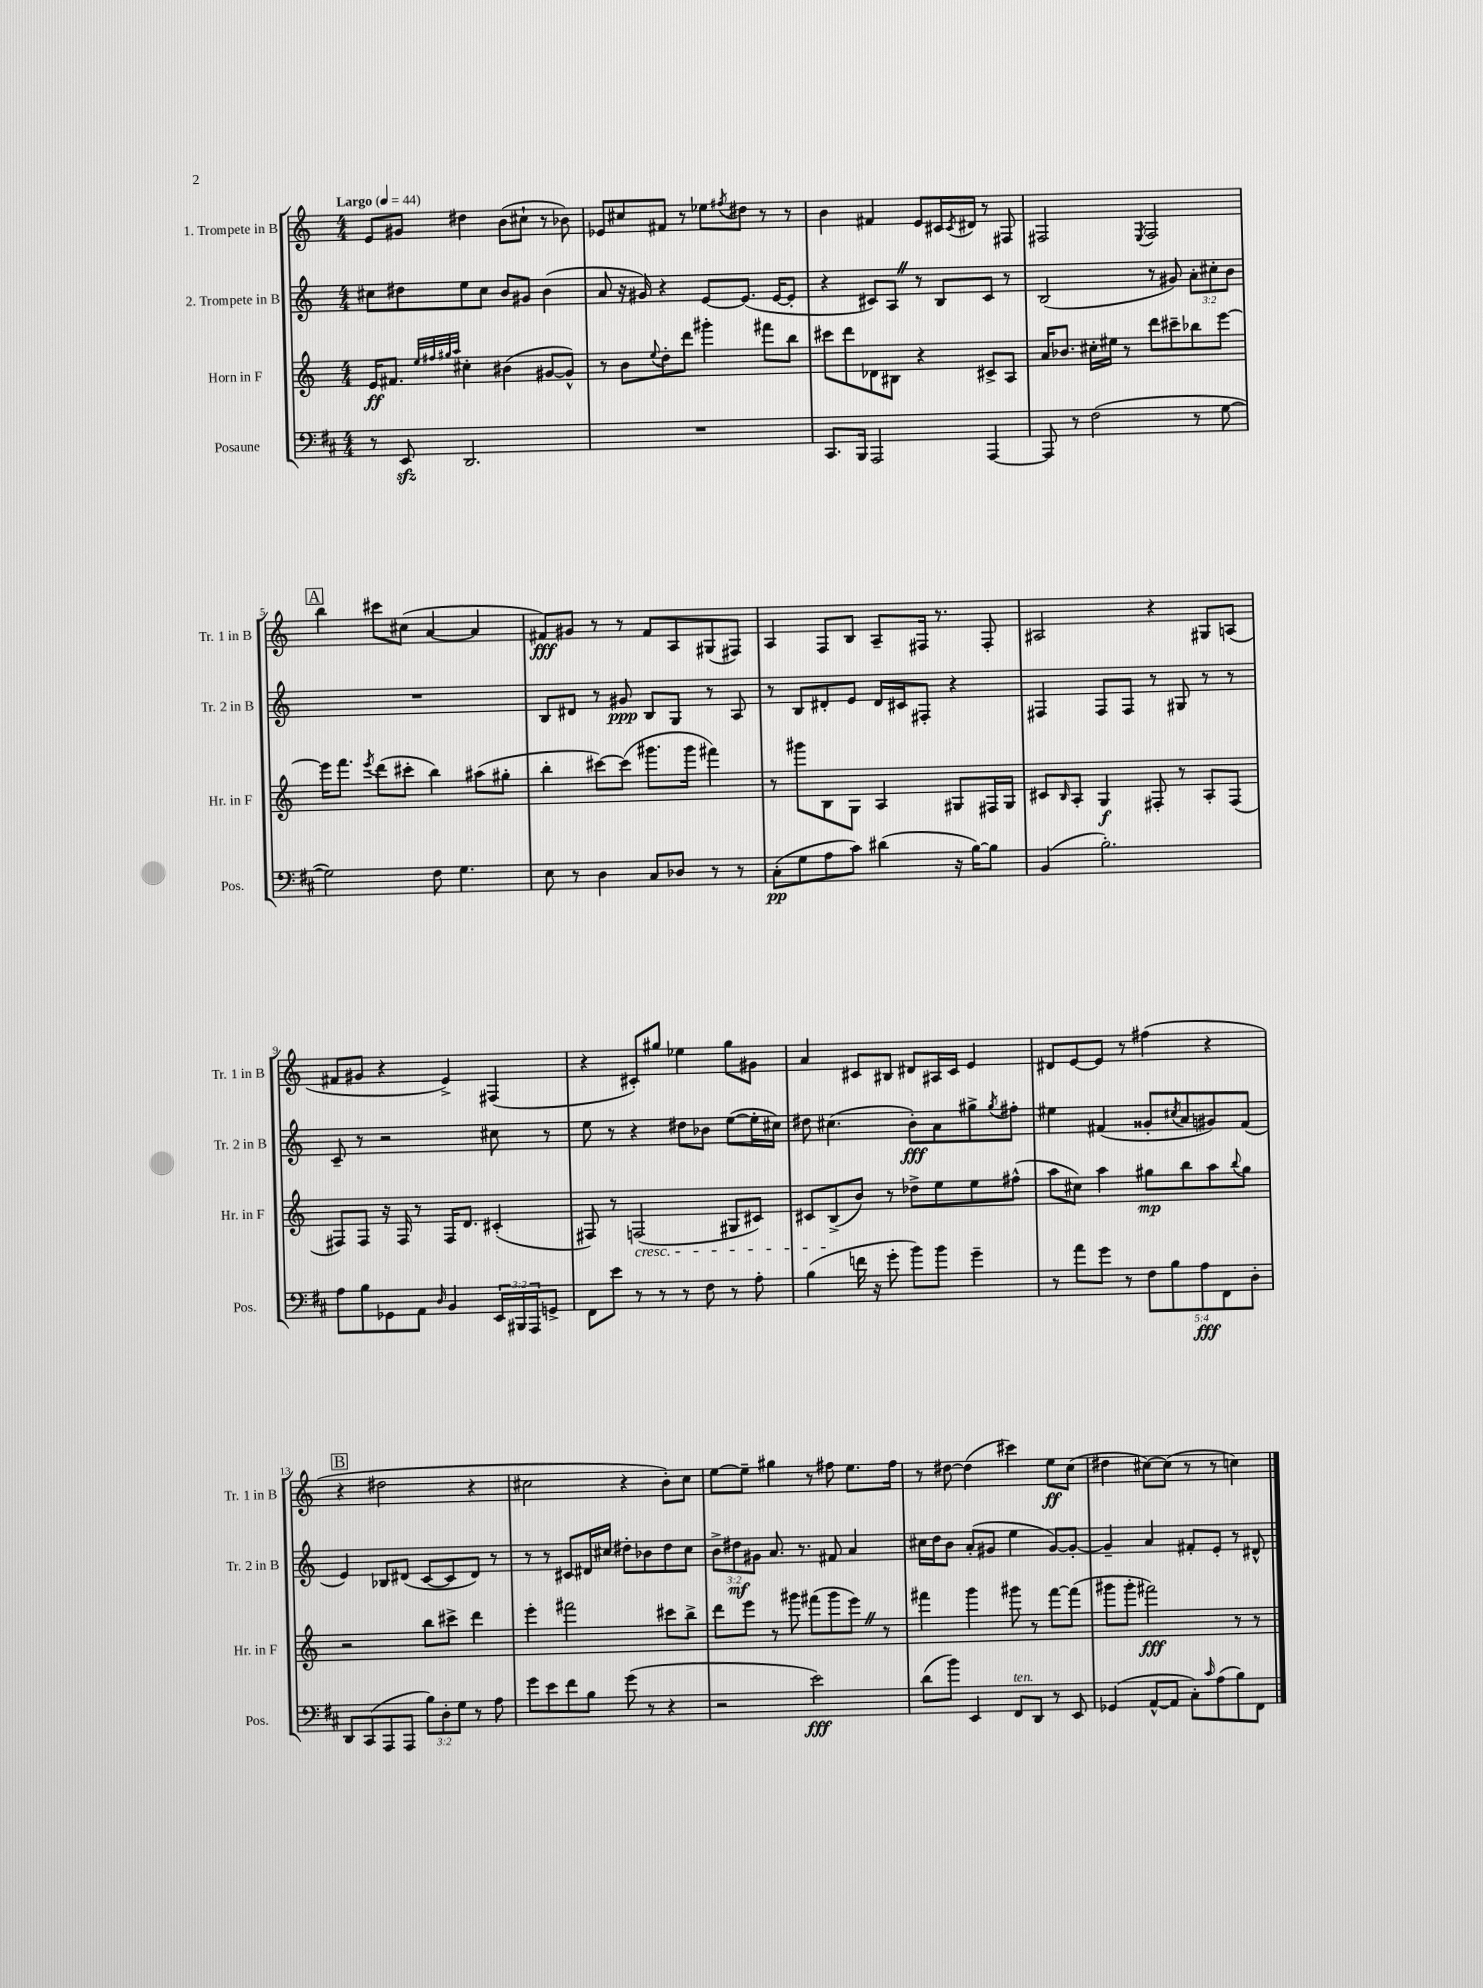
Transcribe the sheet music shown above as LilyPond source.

<<
\new StaffGroup <<
\new Staff = "s0" \with { instrumentName = "1. Trompete in B" shortInstrumentName = "Tr. 1 in B" } {
    \clef treble \key c \major \numericTimeSignature \time 4/4 \tempo "Largo" 4 = 44
    e'8 gis'8 dis''4 b'8( cis''8-! r8 bes'8) |
    ees'8 cis''8 fis'8 r8 ees''8 \acciaccatura { fis''8 } dis''8 r8 r8 |
    b'4 fis'4 e'8 cis'16 \acciaccatura { cis'8 } dis'16 r8 fis8 |
    fis2 \acciaccatura { e8 } fis2 |
    \mark \markup { \box "A" } b''4 cis'''8 cis''8( a'4~ a'4 |
    fis'8\fff) gis'8 r8 r8 fis'8 a8 gis8( fis8) |
    a4 f8 b8 a8-- fis16 r8. fis8-. |
    ais2 r4 gis8 a8( |
    fis'8 gis'8 r4 e'4->) fis4( |
    r4 cis'8-.) gis''8 ees''4 gis''8 gis'8 |
    a'4 cis'8 bis8 dis'8 ais16 cis'16 e'4 |
    dis'8 e'8~ e'8 r8 fis''4( r4 |
    \mark \markup { \box "B" } r4 dis''2 r4 |
    cis''2 r4 b'8-.) cis''8 |
    e''8~ e''8-- gis''4 r8 fis''8 e''8. fis''16 |
    r8 dis''8~ dis''4( cis'''4) e''8\ff c''8( |
    dis''4 cis''8~) cis''8( r8 r8 c''4) \bar "|." |
}
\new Staff = "s1" \with { instrumentName = "2. Trompete in B" shortInstrumentName = "Tr. 2 in B" } {
    \clef treble \key c \major \numericTimeSignature \time 4/4 \override Staff.TupletNumber.text = #tuplet-number::calc-fraction-text
    cis''8 dis''8 e''8 cis''8 b'8 gis'8 b'4( |
    a'8 r16 gis'16) r4 e'8~ e'8.( e'16~ e'8-. |
    r4 cis'8) a8 \once \override BreathingSign.text = \markup { \musicglyph "scripts.caesura.straight" } \breathe r8 b8 cis'8 r8 |
    b2( r8 gis'8) \tuplet 3/2 { a'8-. cis''8-. b'8 } |
    \mark \markup { \box "A" } R1 |
    b8 dis'8 r8 gis'8\ppp b8 g8 r8 a8 |
    r8 b8 dis'8-. e'8 dis'16 cis'16 fis8-. r4 |
    fis4 fis8 fis8 r8 gis8 r8 r8 |
    c'8-- r8 r2 cis''8 r8 |
    e''8 r8 r4 dis''8 bes'8 e''8~( e''16-. cis''16) |
    dis''8 cis''4.( b'8-.\fff) a'8 gis''8-> \acciaccatura { gis''8 } fis''8-. |
    eis''4 fis'4( gisis'8-. \acciaccatura { cis''8 } a'8 gis'8) fis'8( |
    \mark \markup { \box "B" } e'4) bes8 dis'8( c'8~ c'8 dis'8) r8 |
    r8 r8 cis'8 dis'16 cis''16 dis''8-. bes'8 dis''8 cis''8 |
    \tuplet 3/2 { b'8-> dis''8\mf gis'8 } a'8. r8. fis'8 a'4 |
    cis''16 d''16 b'8 a'8-.( gis'8 e''4 gis'8~) gis'8~-. |
    gis'4-- a'4 fis'8-. e'8-. r8 dis'8-^ \bar "|." |
}
\new Staff = "s2" \with { instrumentName = "Horn in F" shortInstrumentName = "Hr. in F" } {
    \clef treble \key c \major \numericTimeSignature \time 4/4
    e'16\ff fis'8. \grace { e''32 fis''32 gis''32 a''32 } cis''4-. bis'4( gis'8~ gis'8-^) |
    r8 b'8 \appoggiatura { e''8 } d''8-. d'''8 gis'''4-. fis'''8 b''8 |
    cis'''8 d'''8 des'8 bis8 r4 cis'8-> a8 |
    a'16 bes'8. cis''16-. eis''16 r8 d'''8 cis'''8-- bes''8 e'''8~ |
    \mark \markup { \box "A" } e'''16 f'''8. \acciaccatura { e'''8 } d'''8( cis'''8-. b''4) ais''8( gis''8-. |
    b''4-. cis'''8~) cis'''8( gis'''8. gis'''16 fis'''4) |
    r8 gis'''8 b8 g8 a4 gis8 fis16 gis16 |
    cis'8 \grace { b16 } a8-. g4\f fis8-. r8 a8-. fis8( |
    fis8) fis8 r16 fis16 r8 fis16 d'8. cis'4-.( |
    fis8) r8 f2\cresc( gis8 cis'8) |
    cis'8 b8->\!( b'8) r8 des''8-> e''8 e''8 fis''8-^( |
    a''8 cis''8) a''4 gis''8\mp b''8 a''8 \appoggiatura { b''8 } gis''8 |
    \mark \markup { \box "B" } r2 b''8 cis'''8-> d'''4 |
    e'''4-. fis'''2 cis'''8 b''8-> |
    d'''8 e'''8 r8 gis'''8 fis'''8( gis'''8 e'''8) \once \override BreathingSign.text = \markup { \musicglyph "scripts.caesura.straight" } \breathe r8 |
    fis'''4 g'''4 gis'''8 r8 fis'''8~ fis'''8( |
    gis'''8 gis'''8-. fis'''2\fff) r8 r8 \bar "|." |
}
\new Staff = "s3" \with { instrumentName = "Posaune" shortInstrumentName = "Pos." } {
    \clef bass \key d \major \numericTimeSignature \time 4/4 \override Staff.TupletNumber.text = #tuplet-number::calc-fraction-text
    r8 e,8\sfz d,2. |
    R1 |
    cis,8. b,,16 a,,2 a,,4~ |
    a,,8 r8 fis2( r8 g8~ |
    \mark \markup { \box "A" } g2) fis8 g4. |
    e8 r8 d4 cis8 des8 r8 r8 |
    cis8-.\pp( g8 a8 cis'8) dis'4( r16 b16~) b8 |
    b,4( b2.-.) |
    a8 b8 ges,8 a,8 \grace { d16 } b,4 \tuplet 3/2 { e,16 bis,,16 a,,16 } g,8-> |
    fis,8 e'8 r8 r8 r8 fis8 r8 a8-. |
    b4( f'16 r16 g'8-. b'8) b'8 g'4-- |
    r8 a'8 g'8 r8 \tuplet 5/4 { fis8 b8 a8\fff fis,8 d8-. } |
    \mark \markup { \box "B" } d,8 cis,8( a,,8 a,,8 \tuplet 3/2 { b8) d8-. g8 } r8 a8 |
    g'8 e'8 fis'8 b8 g'8( r8 r4 |
    r2 e'2\fff) |
    d'8( b'8) e,4 fis,8^\markup { \italic "ten." } d,8 r8 e,8 |
    ges,4( a,8~-^ a,8 cis8-.) \grace { cis'16 } a8( b8) fis,8 \bar "|." |
}
>>
>>
